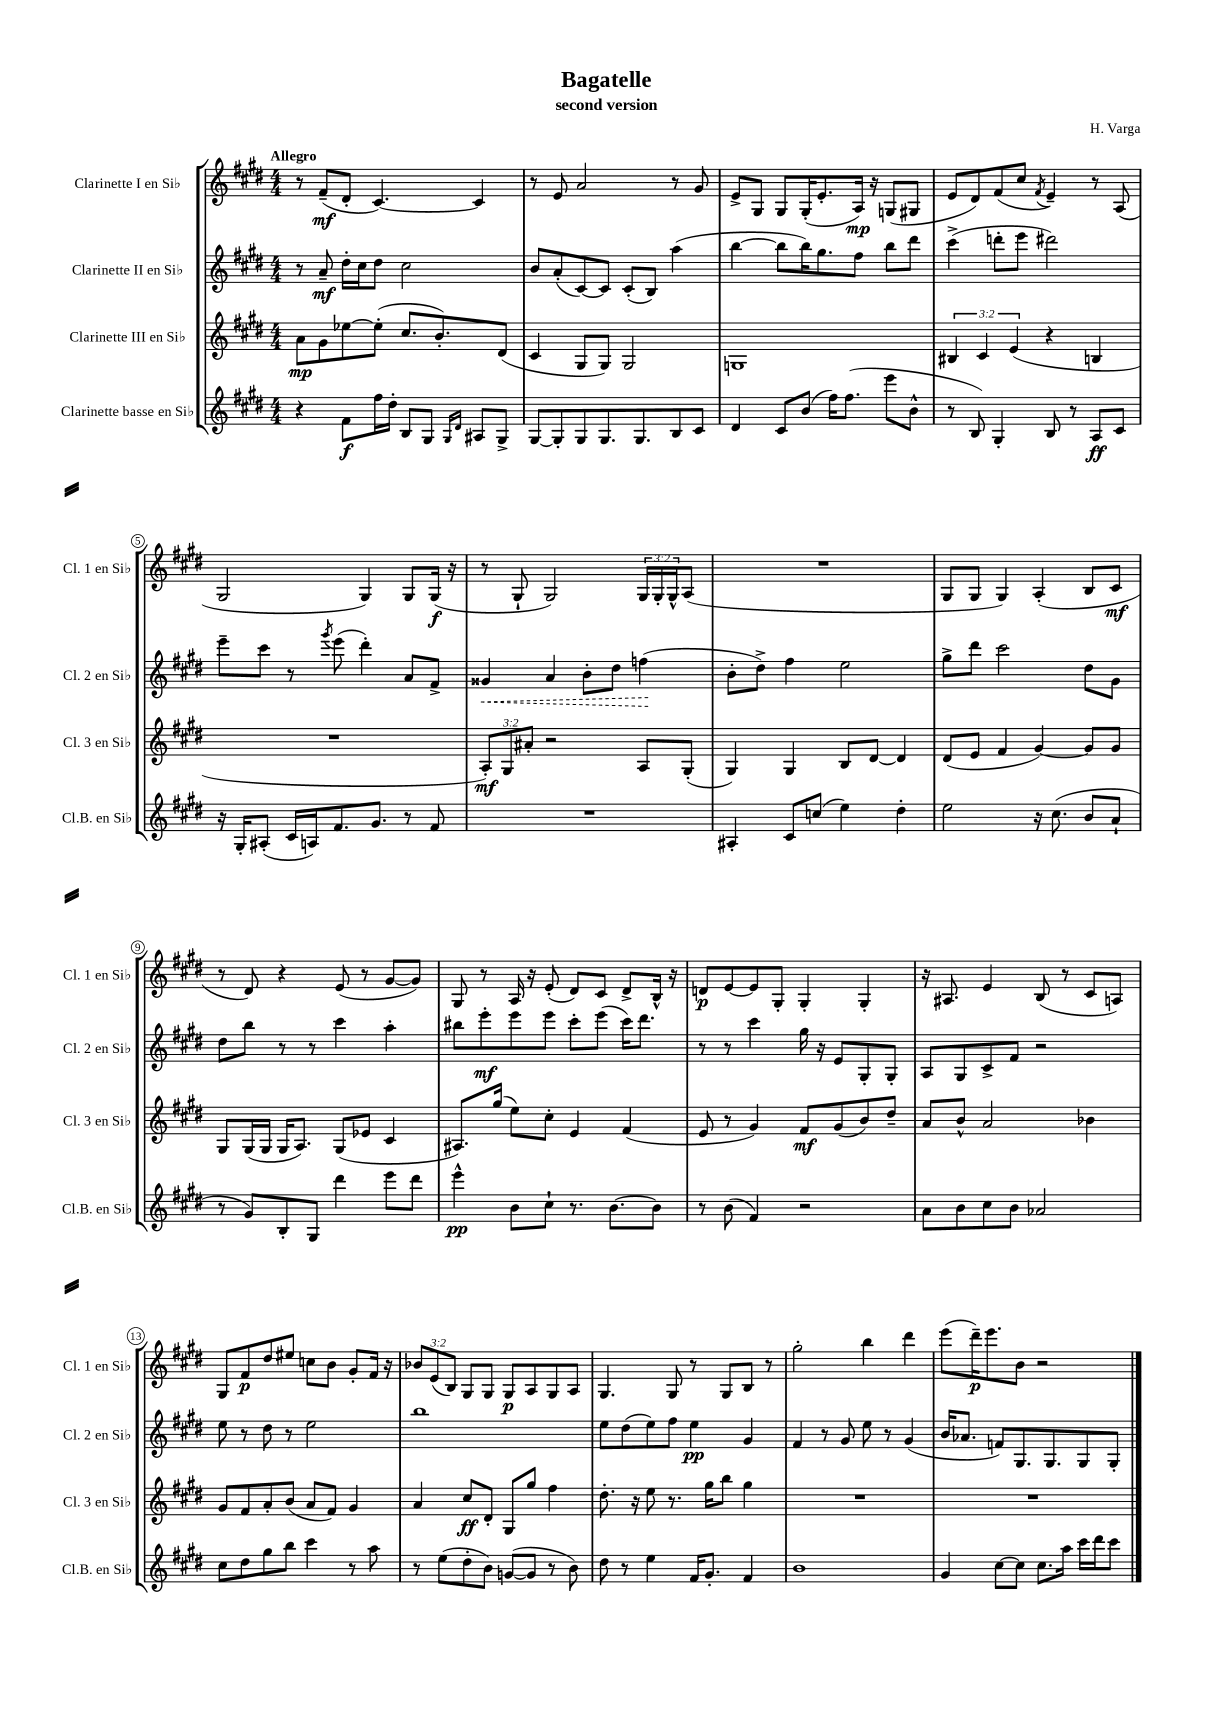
\header { title = "Bagatelle" composer = "H. Varga" subtitle = "second version" }
<<
\new StaffGroup <<
\new Staff = "s0" \with { instrumentName = "Clarinette I en Sib" shortInstrumentName = "Cl. 1 en Sib" } {
    \clef treble \key e \major \numericTimeSignature \time 4/4 \override Staff.TupletNumber.text = #tuplet-number::calc-fraction-text \tempo "Allegro"
    r8 fis'8--\mf( dis'8-. cis'4.~) cis'4 |
    r8 e'8 a'2 r8 gis'8 |
    e'8-> gis8 gis8 gis16-.( e'8.-. a16\mp) r16 g8( gis8 |
    e'8 dis'8) fis'8( cis''8 \acciaccatura { fis'8 } e'4--) r8 a8( |
    gis2 gis4) gis8 gis16\f( r16 |
    r8 gis8-! gis2) \tuplet 3/2 { gis16 gis16-. gis16-^ } a8( |
    R1 |
    gis8 gis8 gis4) a4-.( b8 cis'8\mf |
    r8 dis'8) r4 e'8( r8 gis'8~ gis'8) |
    gis8 r8 a16 r16 e'8-.( dis'8) cis'8 dis'8-> b16-^ r16 |
    d'8\p e'8~ e'8 gis8-. gis4-. gis4-. |
    r16 ais8. e'4 b8( r8 cis'8 a8) |
    gis8 fis'8\p dis''8 eis''8 c''8 b'8 gis'8-. fis'16 r16 |
    \tuplet 3/2 { bes'8 e'8( b8) } gis8 gis8 gis8\p a8 gis8 a8 |
    gis4. gis8 r8 gis8 b8 r8 |
    gis''2-. b''4 dis'''4 |
    e'''8( dis'''16--\p) e'''8. b'8 r2 \bar "|." |
}
\new Staff = "s1" \with { instrumentName = "Clarinette II en Sib" shortInstrumentName = "Cl. 2 en Sib" } {
    \clef treble \key e \major \numericTimeSignature \time 4/4
    r8 a'8--\mf dis''16-. cis''16 dis''8 cis''2 |
    b'8 a'8-.( cis'8~) cis'8 cis'8-.( b8) a''4( |
    b''4~ b''8 b''16) gis''8. fis''8 b''8 dis'''8 |
    cis'''4->( d'''8-. e'''8 dis'''2) |
    e'''8-- cis'''8 r8 \acciaccatura { gis'''8 } e'''8( dis'''4-.) a'8 fis'8-> |
    \once \override Hairpin.style = #'dashed-line gisis'4\< a'4 b'8-. dis''8 f''4\!( |
    b'8-. dis''8->) fis''4 e''2 |
    gis''8-> dis'''8 cis'''2 dis''8 gis'8 |
    dis''8 b''8 r8 r8 cis'''4 a''4-. |
    bis''8 e'''8-.\mf e'''8 e'''8 cis'''8-. e'''8( cis'''16) dis'''8. |
    r8 r8 cis'''4 gis''16 r16 e'8 gis8-. gis8-. |
    a8 gis8 cis'8-> fis'8 r2 |
    e''8 r8 dis''8 r8 e''2 |
    b''1 |
    e''8 dis''8( e''8) fis''8 e''4\pp gis'4 |
    fis'4 r8 gis'8 e''8 r8 gis'4( |
    b'16 aes'8. f'8) gis8. gis8. gis8 gis8-. \bar "|." |
}
\new Staff = "s2" \with { instrumentName = "Clarinette III en Sib" shortInstrumentName = "Cl. 3 en Sib" } {
    \clef treble \key e \major \numericTimeSignature \time 4/4 \override Staff.TupletNumber.text = #tuplet-number::calc-fraction-text
    a'8\mp gis'8 ees''8~ ees''8-.( cis''8. b'8.-.) dis'8( |
    cis'4 gis8 gis8) gis2 |
    g1 |
    \tuplet 3/2 { bis4 cis'4 e'4( } r4 b4 |
    R1 |
    \tuplet 3/2 { a8-.\mf) gis8 ais'8-. } r2 a8 gis8-.( |
    gis4) gis4 b8 dis'8~ dis'4 |
    dis'8( e'8 fis'4 gis'4~) gis'8 gis'8 |
    gis8 gis16( gis16 gis16 a8.) gis8( ees'8 cis'4 |
    ais8.) gis''16( e''8) cis''8-. e'4 fis'4( |
    e'8 r8 gis'4) fis'8\mf gis'8( b'8) dis''8-- |
    a'8 b'8-^ a'2 bes'4 |
    gis'8 fis'8 a'8-. b'8( a'8 fis'8) gis'4 |
    a'4 cis''8\ff dis'8-. gis8 gis''8 fis''4 |
    dis''8.-. r16 e''8 r8. gis''16 b''8 gis''4 |
    R1 |
    R1 \bar "|." |
}
\new Staff = "s3" \with { instrumentName = "Clarinette basse en Sib" shortInstrumentName = "Cl.B. en Sib" } {
    \clef treble \key e \major \numericTimeSignature \time 4/4
    r4 fis'8\f fis''16 dis''16-. b8 gis8 \grace { gis16 dis'16 } ais8 gis8-> |
    gis8~ gis8-. gis8 gis8. gis8. b8 cis'8 |
    dis'4 cis'8 b'8( fis''16) fis''8.( e'''8 b'8-^ |
    r8 b8) gis4-. b8 r8 a8\ff cis'8 |
    r16 gis16-. ais8-.( cis'16 a16) fis'8. gis'8. r8 fis'8 |
    R1 |
    ais4-. cis'8 c''8( e''4) dis''4-. |
    e''2 r16 cis''8.( b'8 a'8-! |
    r8 gis'8) b8-. gis8 dis'''4 e'''8 dis'''8 |
    e'''4-^\pp b'8 cis''8-! r8. b'8.~ b'8 |
    r8 b'8( fis'4) r2 |
    a'8 b'8 cis''8 b'8 aes'2 |
    cis''8 dis''8 gis''8 b''8 cis'''4 r8 a''8 |
    r8 e''8( dis''8-. b'8) g'8~( g'8 r8 b'8) |
    dis''8 r8 e''4 fis'16 gis'8.-. fis'4 |
    b'1 |
    gis'4 cis''8~ cis''8 cis''8. a''16 cis'''16 dis'''16 cis'''8 \bar "|." |
}
>>
>>
\layout { \context { \Score \override BarNumber.stencil = #(make-stencil-circler 0.1 0.3 ly:text-interface::print) } }
